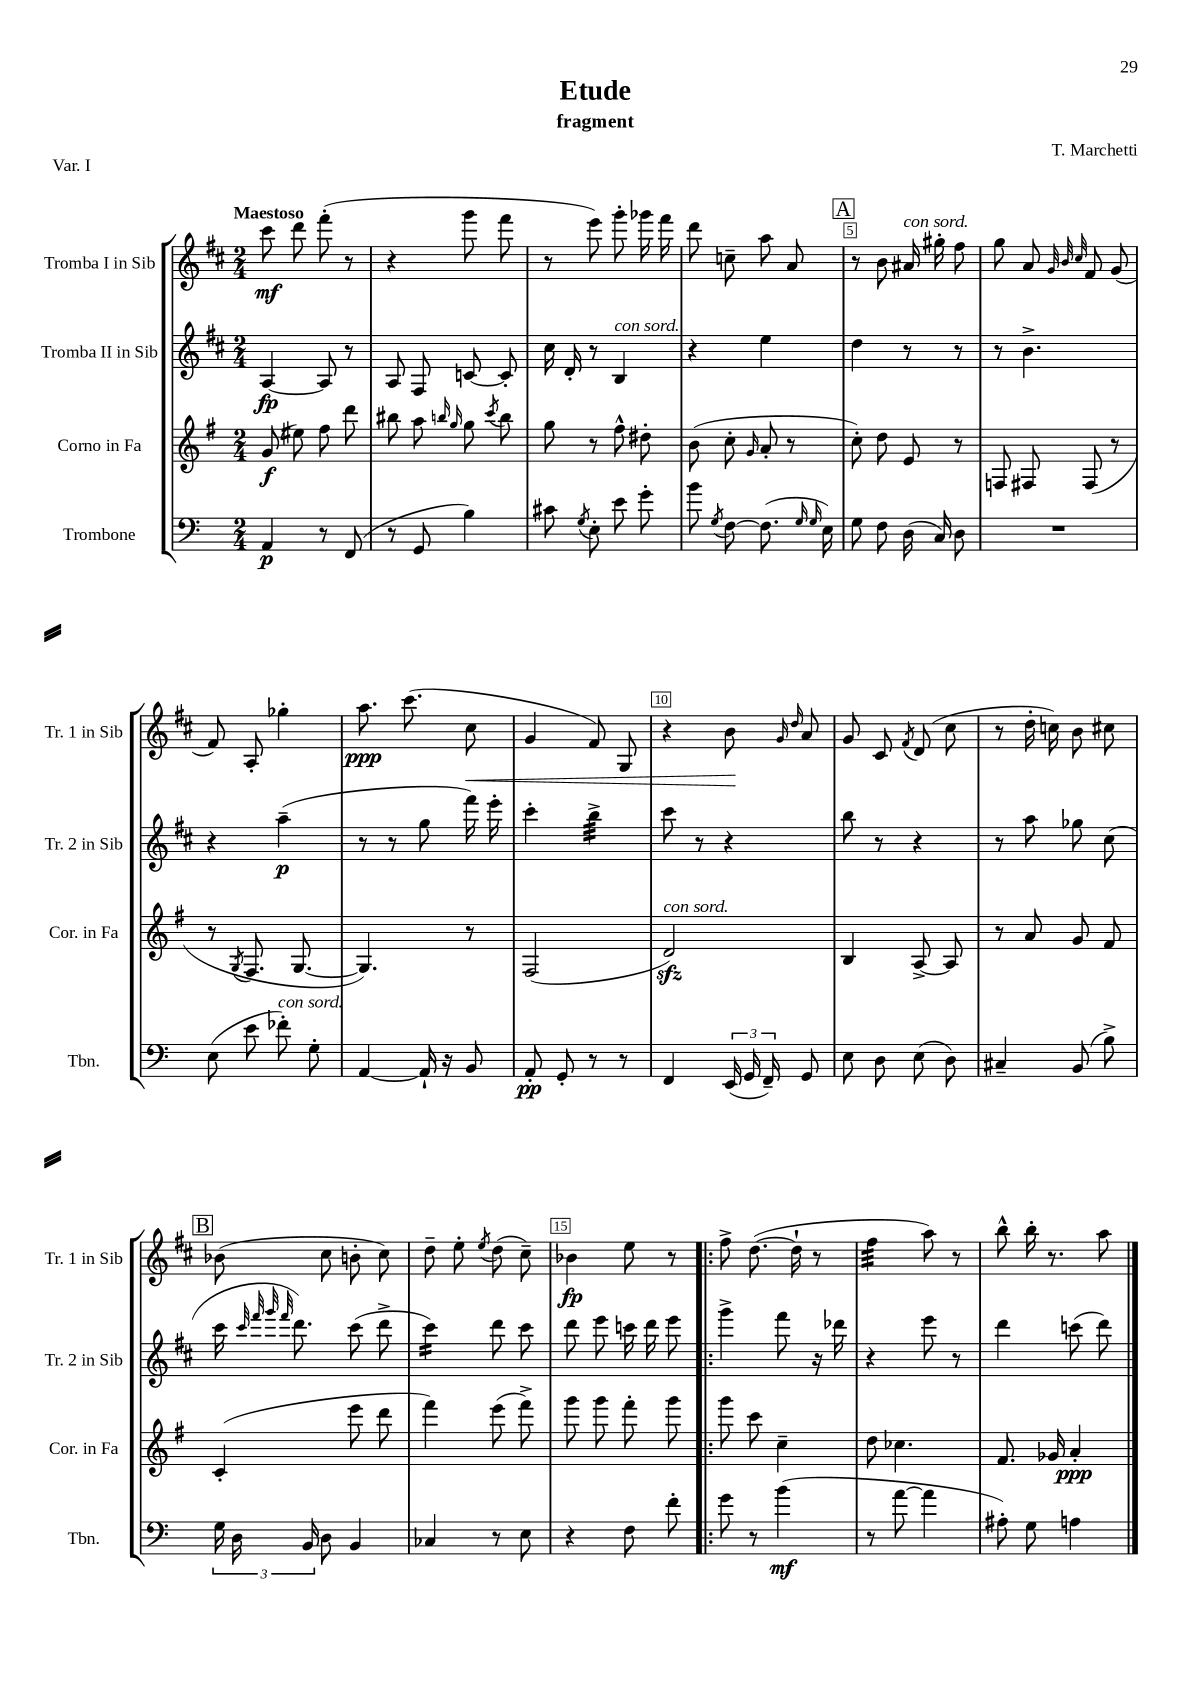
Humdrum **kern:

**kern	**kern	**kern	**kern
*staff4	*staff3	*staff2	*staff1
*clefF4	*clefG2	*clefG2	*clefG2
*k[]	*k[f#]	*k[f#c#]	*k[f#c#]
*M2/4	*M2/4	*M2/4	*M2/4
4AA	(8g	[4A	8ccc#
.	8ee#)	.	8ddd
8r	8ff#	8A]	(8fff#'
(8FF	8ddd	8r	8r
=	=	=	=
8r	8bb#	8A	4r
8GG	8aa	8F#	.
.	16qqbb	.	.
.	16qqgg	.	.
4B)	8gg	[8c	8ggg
.	8qccc	.	.
.	8bb	8c']	8fff#
=	=	=	=
8c#	8gg	16cc#	8r
.	.	16d'	.
8qG	.	.	.
8E'	8r	8r	8eee)
8e	8ff#^^	4B	8ggg'
8g'	8dd#'	.	16ggg-
.	.	.	16fff#
=	=	=	=
8b	(8b	4r	8ddd
8qG	.	.	.
[8F	8cc'	.	8cc~
.	16qqg	.	.
(8.F]	8a'	4ee	8aa
.	8r	.	8a
16qqG	.	.	.
16qqG	.	.	.
16E)	.	.	.
=	=	=	=
8G	8cc')	4dd	8r
8F	8dd	.	8b
(16D	8e	8r	16a#
16C)	.	.	16gg#'
8D	8r	8r	8ff#
=	=	=	=
2r	8F	8r	8gg
.	8F#	4.b^	8a
.	.	.	32qqg
.	.	.	32qqb
.	.	.	32qqcc#
.	(8F#	.	8f#
.	8r	.	(8g
=	=	=	=
(8E	8r	4r	8f#)
.	8qG	.	.
8e	8.F#	.	8A'
8f-')	.	(4aa~	4gg-'
.	[8.G	.	.
8G'	.	.	.
=	=	=	=
[4AA	4.G])	8r	8.aa
.	.	8r	.
.	.	.	(8.ccc#
16AA`]	.	8gg	.
16r	.	.	.
8BB	8r	16fff#)	8cc#
.	.	16eee'	.
=	=	=	=
8AA'	(2F#	4ccc#'	4g
8GG'	.	.	.
8r	.	4bb^	8f#)
8r	.	.	8G
=	=	=	=
4FF	2d)	8ccc#	4r
.	.	8r	.
(24EE	.	4r	8b
24GG	.	.	.
24FF~)	.	.	.
.	.	.	16qqg
.	.	.	16qqdd
8GG	.	.	8a
=	=	=	=
8E	4B	8bb	8g
8D	.	8r	8c#
.	.	.	8qf#
(8E	[8A^	4r	(8d
8D)	8A]	.	8cc#
=	=	=	=
4C#~	8r	8r	8r
.	8a	8aa	16dd'
.	.	.	16cc)
(8BB	8g	8gg-	8b
8B^)	8f#	(8cc#	8cc#
=	=	=	=
24G	(4c'	16ccc#	(8b-
24D	.	.	.
.	.	32qqccc#	.
.	.	32qqfff#	.
.	.	32qqggg	.
.	.	32qqfff#	.
.	.	8.ddd)	.
24BB	.	.	.
8D	.	.	8cc#
4BB	8eee	(8ccc#	8b'
.	8ddd	8ddd^	8cc#)
=	=	=	=
4C-	4fff#)	4ccc#)	8dd~
.	.	.	8ee'
.	.	.	8qee
8r	(8eee	8ddd	(8dd
8E	8fff#^)	8ccc#	8cc#~)
=	=	=	=
4r	8ggg	8ddd	4b-
.	8ggg	8eee	.
8F	8fff#'	16ccc	8ee
.	.	16ddd	.
8f'	8ggg	8eee	8r
=!|:	=!|:	=!|:	=!|:
8g	8ggg	4ggg^	8ff#^
8r	8ccc	.	([8.dd
(4b	4cc~	8fff#	.
.	.	.	16dd`]
.	.	16r	8r
.	.	16ddd-	.
=	=	=	=
8r	8dd	4r	4ff#
[8a	4.cc-	.	.
4a]	.	8eee	8aa)
.	.	8r	8r
=	=	=	=
8A#')	8.f#	4ddd	8bb^^
8G	.	.	16bb'
.	16g-	.	8.r
4A	4a'	(8ccc	.
.	.	8ddd)	8aa
==	==	==	==
*-	*-	*-	*-
